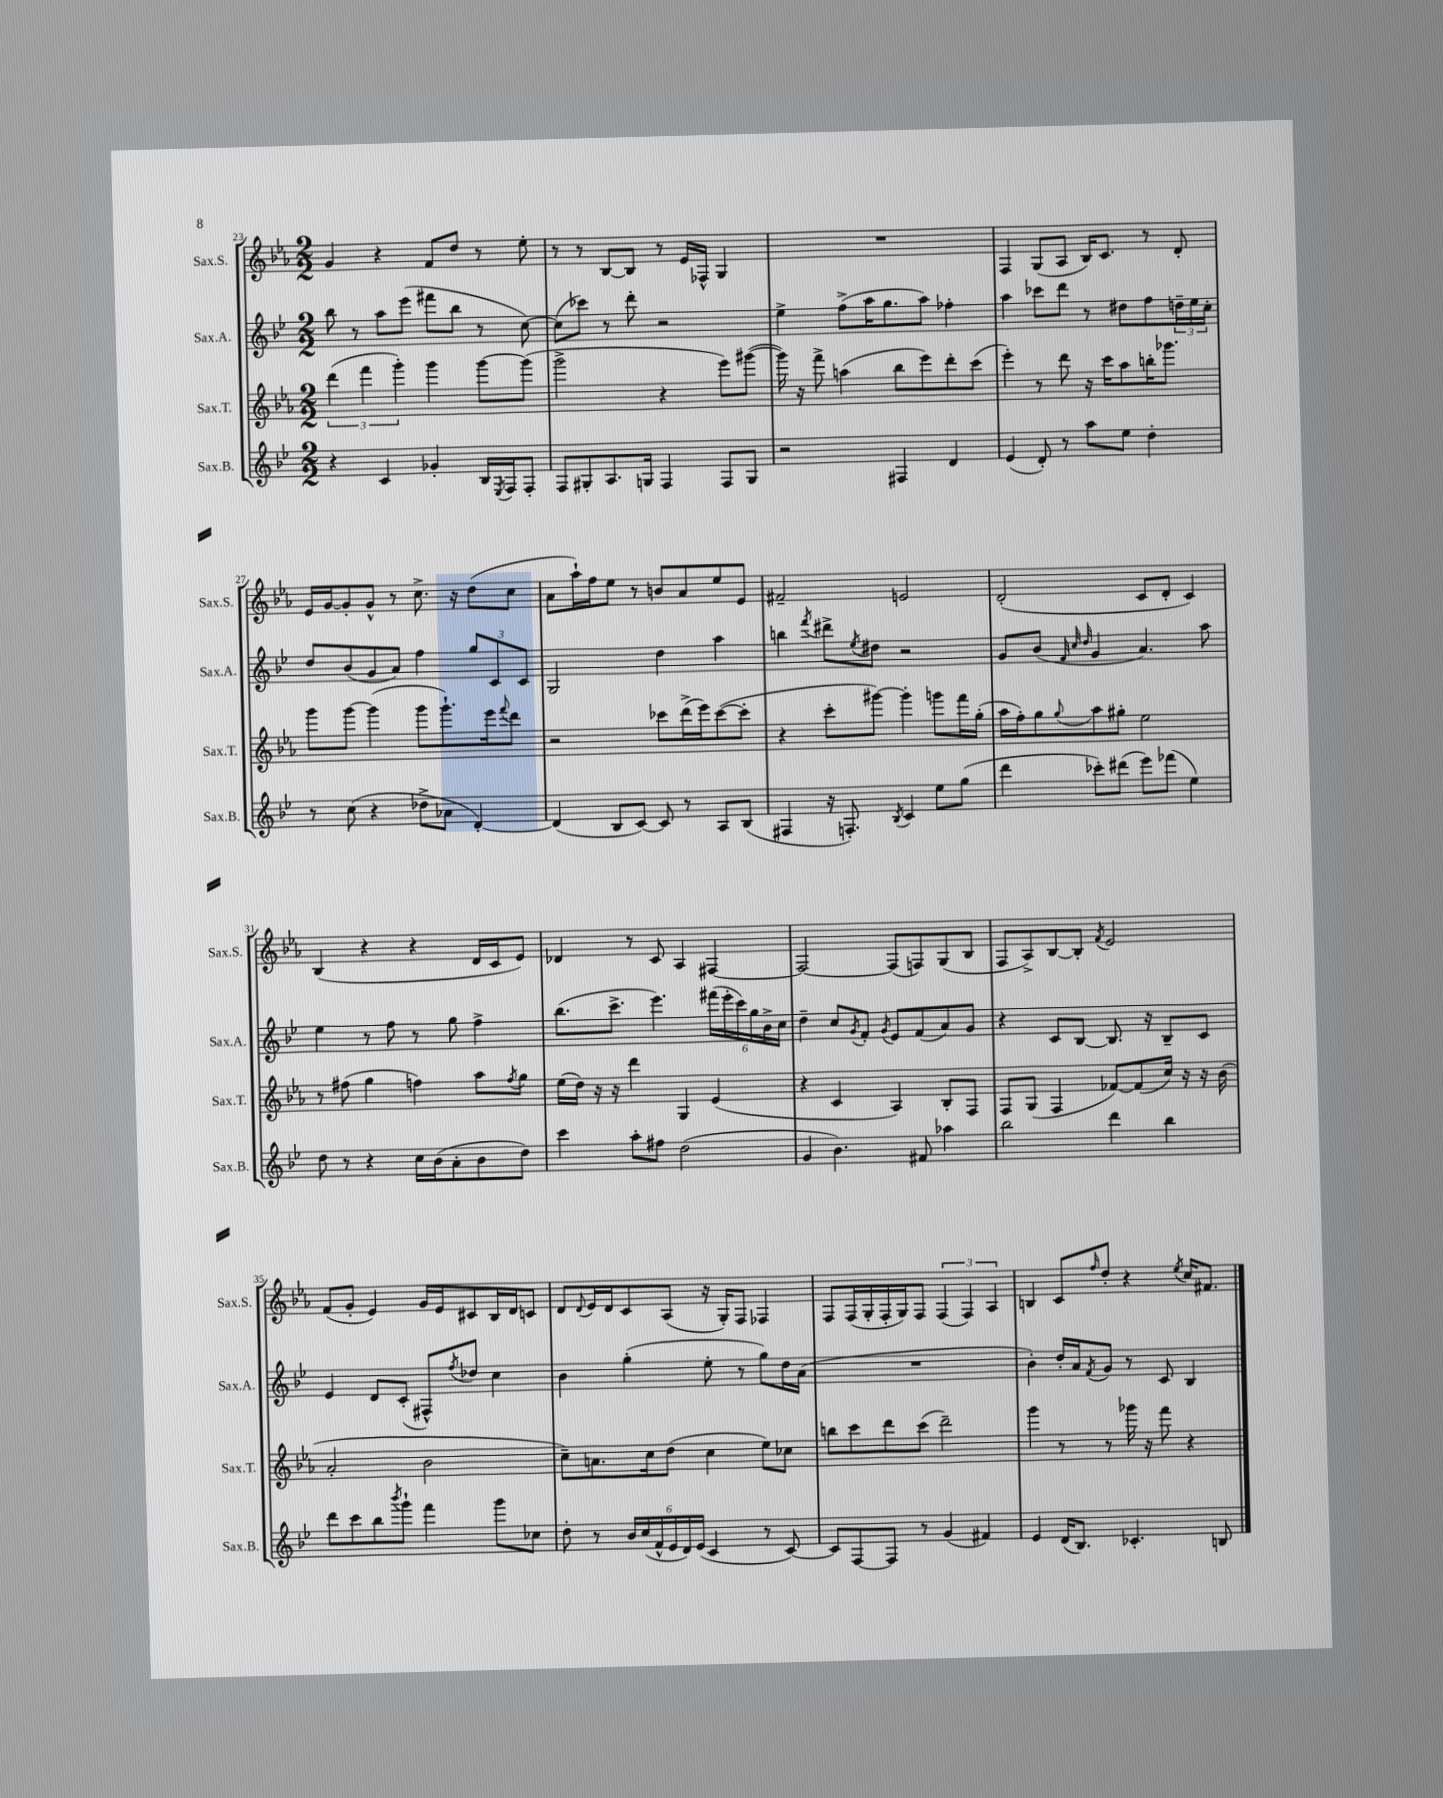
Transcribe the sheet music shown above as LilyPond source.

<<
\new StaffGroup <<
\new Staff = "s0" \with { instrumentName = "Sax.S." shortInstrumentName = "Sax.S." } {
    \clef treble \key ees \major \numericTimeSignature \time 2/2
    g'4 r4 f'8 d''8 r8 ees''8-. |
    r8 r8 bes8~ bes8 r8 ees'16 fes16-^ g4 |
    R1 |
    f4 g8( aes8 bes16) c'8. r8 d'8-. |
    ees'16 g'16~ g'8-. g'8-^ r8 c''8.-> r16 d''8( c''8 |
    aes'8 aes''16-!) f''16 ees''8 r8 b'8 aes'8 ees''8 ees'8 |
    fis'2-- e'2 |
    d'2-.( c'8 d'8-. c'4) |
    bes4( r4 r4 d'16 c'16 ees'8) |
    des'4 r8 c'8 aes4 fis4~ |
    fis2~ fis8( f8) g8( bes8 |
    f8 aes8->) bes8~ bes8-. \acciaccatura { f'8 } ees'2 |
    f'8( g'8-. ees'4) g'16 ees'16 cis'8 bes16 d'16 c'8 |
    d'8 \appoggiatura { d'8 } ees'16 d'16 c'8 aes8( r16 g16-.) f8 fes4 |
    f8 f16( g16-. f16-. g16) f8 \tuplet 3/2 { f4( f4) aes4 } |
    b4 c'8 \grace { f''16 } d''8-. r4 \acciaccatura { ees''8 } c''16 fis'8. \bar "|." |
}
\new Staff = "s1" \with { instrumentName = "Sax.A." shortInstrumentName = "Sax.A." } {
    \clef treble \key bes \major \numericTimeSignature \time 2/2
    bes''8 r8 a''8 ees'''8( fis'''8 bes''8 r8 c''8~) |
    c''8( ces'''8) r8 d'''8-. r2 |
    ees''4-> f''8->( a''16 g''8. a''8) fes''4-. |
    a''4 ces'''8 d'''8 r8 dis''8 f''8 \tuplet 3/2 { d''16-- ees''16 c''16-. } |
    d''8 bes'8( g'8 a'8) f''4 \tuplet 3/2 { g''8 c'8 c'8 } |
    g2 d''4 a''4 |
    b''4 \acciaccatura { f'''8 } dis'''8-> \acciaccatura { ees''8 } dis''8 r2 |
    g'8 bes'8( \grace { f'32 c''32 d''32 } g'4 a'4.) a''8 |
    ees''4 r8 f''8 r8 g''8 f''4-> |
    bes''8.( c'''8.-> ees'''4.) \tuplet 6/4 { fis'''16( ees'''16-. c'''16) g''16 bes'16-> c''16 } |
    d''4-- c''8 \acciaccatura { g'8 } f'8-. \acciaccatura { g'8 } ees'8 f'8( a'8) g'8 |
    r4 c'8 bes8~ bes8. r16 bes8-- c'8 |
    ees'4 d'8 c'8-.( fis8-^) \acciaccatura { f''8 } des''8 c''4 |
    bes'4 g''4-.( ees''8-. r8 g''8) d''16 a'16( |
    R1 |
    bes'4-.) d''16-. a'16 \acciaccatura { f'8 } g'8 r8 c'8 bes4 \bar "|." |
}
\new Staff = "s2" \with { instrumentName = "Sax.T." shortInstrumentName = "Sax.T." } {
    \clef treble \key ees \major \numericTimeSignature \time 2/2
    \tuplet 3/2 { d'''4( f'''4 g'''4-.) } g'''4 g'''8~ g'''8( |
    g'''2-> r4 ees'''8) gis'''8~( |
    gis'''16) r16 f'''8-> a''4( bes''8 ees'''8) d'''8-. c'''8( |
    ees'''4-.) r8 d'''8 r16 c'''16 aes''8 b''16-. ges'''8. |
    g'''8 g'''8~ g'''4( g'''8 g'''8.-!) ees'''16 \appoggiatura { f'''8 } d'''8 |
    r2 ces'''8 d'''16->( ees'''16) ces'''8~( ces'''8-. |
    r4 c'''8-. gis'''8~) gis'''4-. g'''8 f'''16 g''16-.( |
    aes''16 f''16-.) g''8 \appoggiatura { g''8 } aes''8 gis''8-. ees''2 |
    r8 fis''8( g''4 f''4) aes''8 \acciaccatura { f''8 } g''8 |
    ees''16( d''16) r16 r16 d'''4 g4 ees'4( |
    r4 c'4 aes4) bes8-. f8 |
    f8 g8( f4 fes'8~) fes'8( c''16) r16 r16 bes'16( |
    aes'2-. bes'2 |
    c''8--) a'8. c''16 d''8( c''4 ees''8) ces''8 |
    b''8 c'''8 d'''8 c'''8( d'''2--) |
    g'''4 r8 r8 ges'''16 r16 f'''8 r4 \bar "|." |
}
\new Staff = "s3" \with { instrumentName = "Sax.B." shortInstrumentName = "Sax.B." } {
    \clef treble \key bes \major \numericTimeSignature \time 2/2
    r4 c'4 ges'4-. bes16 \acciaccatura { ees8 } f16 f8-. |
    f8 gis8-. a8. g16 f4 f8 g8 |
    r2 fis4 d'4 |
    ees'4( d'8-.) r8 a''8 ees''8 d''4-. |
    r8 c''8( r4 des''8-> aes'8 d'4~-.) |
    d'4( bes8 c'8~) c'8 r8 a8 bes8( |
    fis4 r16 f8.-.) \acciaccatura { bes8 } c'4 ees''8 g''8( |
    d'''4 ces'''8-.) dis'''8( ees'''8) fes'''8( ees''4) |
    d''8 r8 r4 c''16 bes'16( a'8-. bes'8 d''8) |
    c'''4 a''8-. fis''8 d''2( |
    g'4 bes'4.) fis'8 aes''4 |
    bes''2 d'''4 bes''4 |
    d'''8 c'''8 bes''8 \acciaccatura { bes'''8 } g'''8-! f'''4 g'''8 ces''8 |
    d''8-. r8 \tuplet 6/4 { bes'16 c''16( f'16-^ ees'16 d'16) ees'16( } c'4 r8 c'8~) |
    c'8 f8~ f8 r8 g'4( fis'4) |
    ees'4 d'16( bes8.) ces'4.-. b8 \bar "|." |
}
>>
>>
\layout { \context { \Score currentBarNumber = #23 } }
